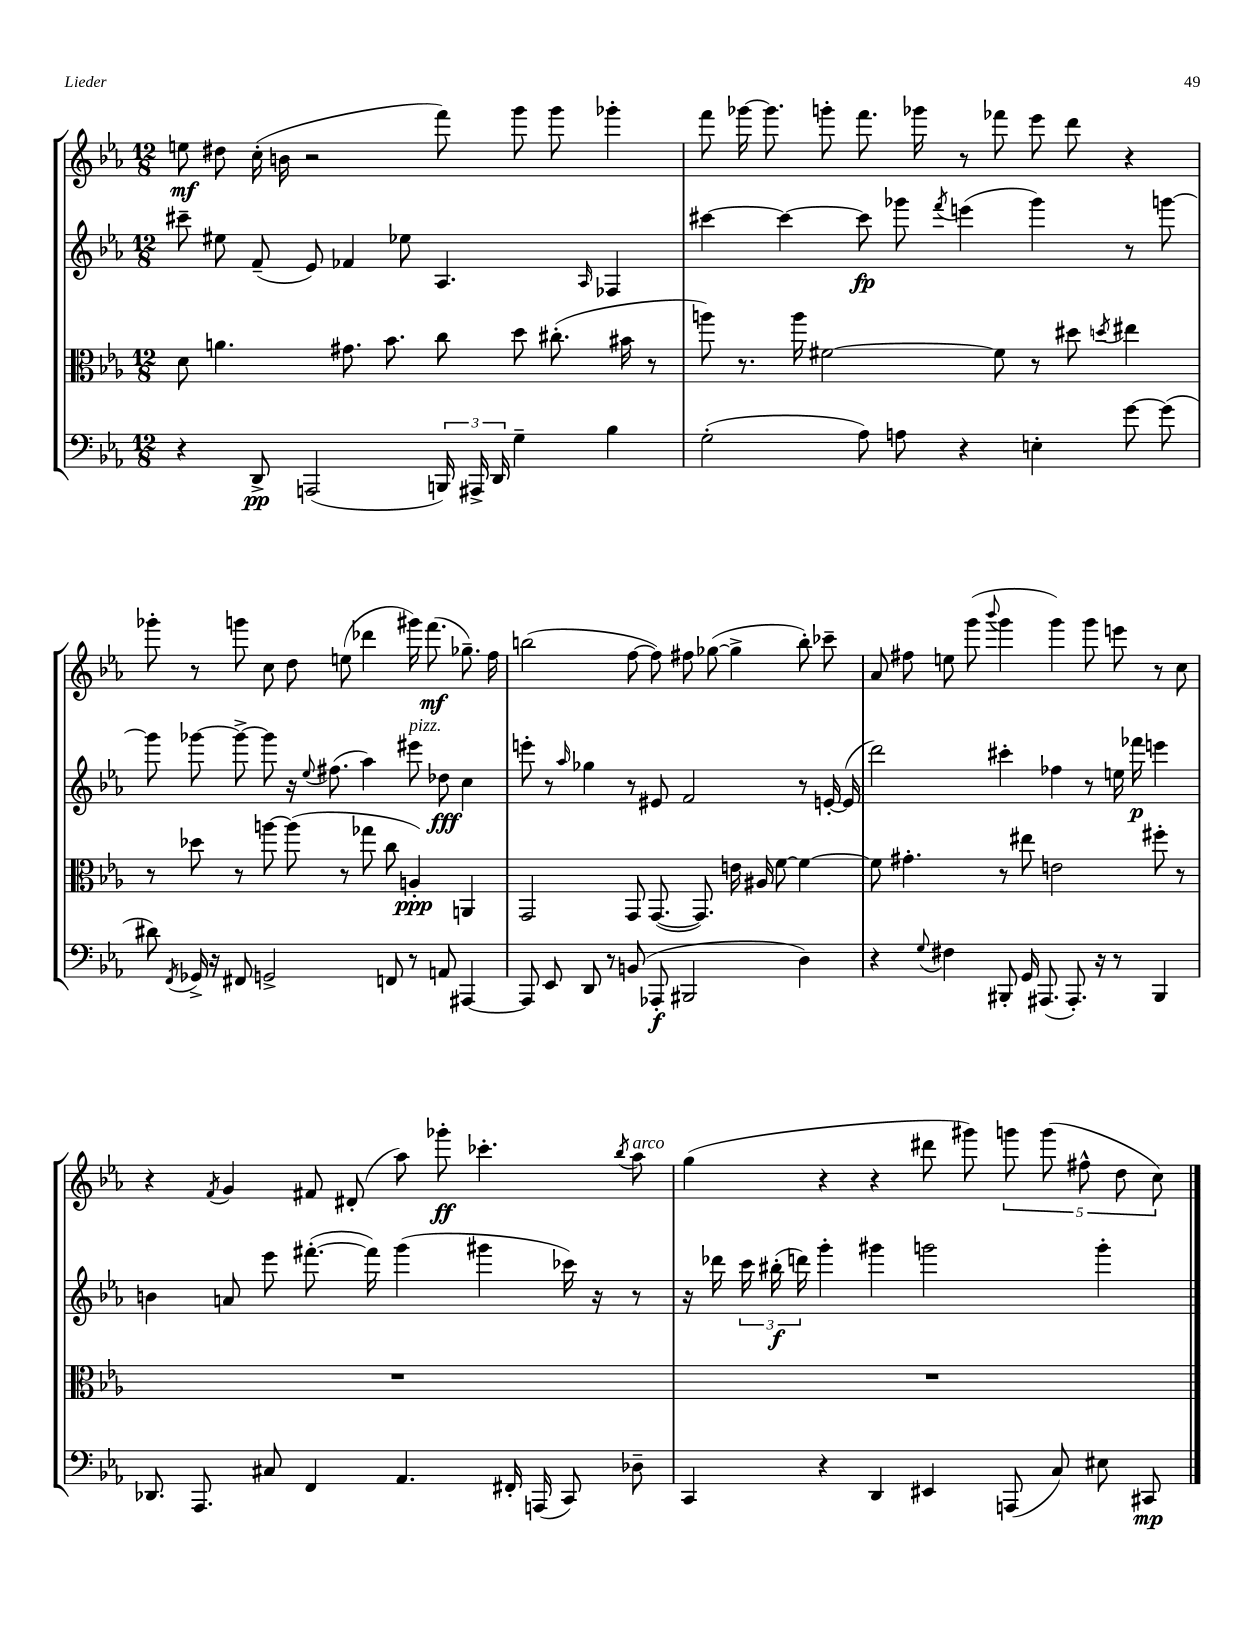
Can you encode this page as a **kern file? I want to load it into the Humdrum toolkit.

**kern	**dynam	**kern	**dynam	**kern	**dynam	**kern	**dynam
*part4	*part4	*part3	*part3	*part2	*part2	*part1	*part1
*staff4	*staff4	*staff3	*staff3	*staff2	*staff2	*staff1	*staff1
*clefF4	*	*clefC3	*	*clefG2	*	*clefG2	*
*k[b-e-a-]	*	*k[b-e-a-]	*	*k[b-e-a-]	*	*k[b-e-a-]	*
*M12/8	*	*M12/8	*	*M12/8	*	*M12/8	*
=18	=18	=18	=18	=18	=18	=18	=18
4r	.	8d\	.	8ccc#X~\	.	8een\	mf
.	.	4.an\	.	8ee#X\	.	8dd#X\	.
8DD^/	pp	.	.	(8f~/	.	(16cc'\	.
.	.	.	.	.	.	16bn\	.
(2AAAn/	.	.	.	8e-/)	.	2r	.
.	.	8.g#X\	.	4f-X/	.	.	.
.	.	8.b-\	.	.	.	.	.
.	.	.	.	8ee-X\	.	.	.
24BBBn/)	.	8cc\	.	4.A-/	.	8fff\)	.
24AAA#X^/	.	.	.	.	.	.	.
24DD/	.	.	.	.	.	.	.
4G~\	.	8dd\	.	.	.	8ggg\	.
.	.	(8.cc#X'\	.	.	.	8ggg\	.
.	.	.	.	16qqA-/	.	.	.
4B-\	.	.	.	4F-X/	.	4ggg-X'\	.
.	.	16b#X\	.	.	.	.	.
.	.	8r	.	.	.	.	.
=19	=19	=19	=19	=19	=19	=19	=19
(2G'\	.	8aan\)	.	[4ccc#X\	.	8fff\	.
.	.	8.r	.	.	.	[16ggg-X\	.
.	.	.	.	.	.	8.ggg-\]	.
.	.	.	.	4ccc#\_	.	.	.
.	.	16aa\	.	.	.	.	.
.	.	[2f#X\	.	.	.	8gggn'\	.
8A-\)	.	.	.	8ccc#\]	fp	8.fff\	.
8An\	.	.	.	8ggg-X\	.	.	.
.	.	.	.	.	.	16ggg-X\	.
.	.	.	.	8qfff/	.	.	.
4r	.	.	.	(4eeen\	.	8r	.
.	.	8f#\]	.	.	.	8fff-X\	.
4En'\	.	8r	.	4ggg-\)	.	8eee-\	.
.	.	8dd#X\	.	.	.	8ddd\	.
.	.	8qddn/	.	.	.	.	.
[8g\	.	4ee#X\	.	8r	.	4r	.
(8g\]	.	.	.	[8gggn\	.	.	.
!!LO:LB:g=z
=20	=20	=20	=20	=20	=20	=20	=20
8d#X\)	.	8r	.	8ggg\]	.	8ggg-X'\	.
8qFF/	.	.	.	.	.	.	.
16GG-X^/	.	8dd-X\	.	[8ggg-X\	.	8r	.
16r	.	.	.	.	.	.	.
8FF#X/	.	8r	.	8ggg-^\_	.	8gggn\	.
2GGn^/	.	[8aan\	.	8ggg-\]	.	8cc\	.
.	.	(8aa\]	.	16r	.	8dd\	.
.	.	.	.	8qqee-/	.	.	.
.	.	.	.	(8.ff#X\	.	.	.
.	.	8r	.	.	.	(8een\	.
.	.	8gg-X\	.	4aa-\)	.	4ddd-X\	.
8FFn/	.	8cc\	.	.	.	.	.
!	!	!	!	!LO:TX:a:i:t=pizz.	!	!	!
8r	.	4An'/)	ppp	8eee#X\	.	16ggg#X\)	.
.	.	.	.	.	.	(8.fff\	mf
8AAn/	.	.	.	8dd-X\	fff	.	.
[4AAA#X/	.	4AAn/	.	4cc\	.	8.gg-X~\)	.
.	.	.	.	.	.	16ff\	.
=21	=21	=21	=21	=21	=21	=21	=21
8AAA#/]	.	2GG/	.	8eeen'\	.	(2bbn\	.
8EE-/	.	.	.	8r	.	.	.
.	.	.	.	16qqaa-/	.	.	.
8DD/	.	.	.	4gg-X\	.	.	.
8r	.	.	.	.	.	.	.
(8BBn/	.	8GG/	.	8r	.	[8ff\	.
8AAA-X'/	f	([8.GG/	.	8e#X/	.	8ff\])	.
2BBB#X/	.	.	.	2f/	.	8ff#X\	.
.	.	8.GG/])	.	.	.	.	.
.	.	.	.	.	.	([8gg-X\	.
.	.	16en\	.	.	.	4gg-^\]	.
.	.	16A#X/	.	.	.	.	.
.	.	[8f\	.	.	.	.	.
4D\)	.	4f\_	.	8r	.	8bb'\)	.
.	.	.	.	[16en'/	.	8ccc-X~\	.
.	.	.	.	(16e/]	.	.	.
=22	=22	=22	=22	=22	=22	=22	=22
4r	.	8f\]	.	2ddd\)	.	8a-/	.
.	.	4.g#X'\	.	.	.	8ff#X\	.
8qqG/	.	.	.	.	.	.	.
4F#X\	.	.	.	.	.	8een\	.
.	.	.	.	.	.	(8ggg\	.
.	.	.	.	.	.	8qqbbb-/	.
8BBB#X'/	.	8r	.	4ccc#X'\	.	4ggg\	.
16GG/	.	8ee#X\	.	.	.	.	.
(8.AAA#X/	.	.	.	.	.	.	.
.	.	2en\	.	4ff-X\	.	4ggg\)	.
8.AAA#'/)	.	.	.	.	.	.	.
.	.	.	.	8r	.	8ggg\	.
16r	.	.	.	.	.	.	.
8r	.	.	.	16een\	.	8eeen\	.
.	.	.	.	16fff-X\	p	.	.
4BBB#/	.	8ff#X'\	.	4eeen\	.	8r	.
.	.	8r	.	.	.	8cc\	.
!!LO:LB:g=z
=23	=23	=23	=23	=23	=23	=23	=23
8.DD-X/	.	1.r	.	4bn\	.	4r	.
8.AAA-/	.	.	.	.	.	.	.
.	.	.	.	.	.	8qf/	.
.	.	.	.	8an/	.	4g/	.
8C#X/	.	.	.	8eee-\	.	.	.
4FF/	.	.	.	([8.fff#X'\	.	8f#X/	.
.	.	.	.	.	.	(8d#X'/	.
.	.	.	.	16fff#\])	.	.	.
4.AA-/	.	.	.	(4ggg\	.	8aa-\)	.
.	.	.	.	.	.	8ggg-X'\	ff
.	.	.	.	4ggg#X\	.	4.ccc-X'\	.
16FF#X'/	.	.	.	.	.	.	.
(16AAAn/	.	.	.	.	.	.	.
8CC/)	.	.	.	16ccc-X\)	.	.	.
.	.	.	.	16r	.	.	.
.	.	.	.	.	.	8qbb-/	.
!	!	!	!	!	!	!LO:TX:a:i:t=arco	!
8D-X~\	.	.	.	8r	.	8aa-\	.
=24	=24	=24	=24	=24	=24	=24	=24
4CC/	.	1.r	.	16r	.	(4gg\	.
.	.	.	.	16ddd-X\	.	.	.
.	.	.	.	24ccc\	.	.	.
.	.	.	.	(24bb#X'\	f	.	.
.	.	.	.	24dddn\)	.	.	.
4r	.	.	.	4ggg'\	.	4r	.
4DD/	.	.	.	4ggg#X\	.	4r	.
4EE#X/	.	.	.	2gggn\	.	8ddd#X\	.
.	.	.	.	.	.	8ggg#X\)	.
(8AAAn/	.	.	.	.	.	10gggn\	.
.	.	.	.	.	.	(10ggg\	.
8C/)	.	.	.	.	.	.	.
.	.	.	.	.	.	10ff#X^^\	.
8E#X\	.	.	.	4ggg'\	.	.	.
.	.	.	.	.	.	10dd\	.
8CC#X/	mp	.	.	.	.	.	.
.	.	.	.	.	.	10cc\)	.
==	==	==	==	==	==	==	==
*-	*-	*-	*-	*-	*-	*-	*-
